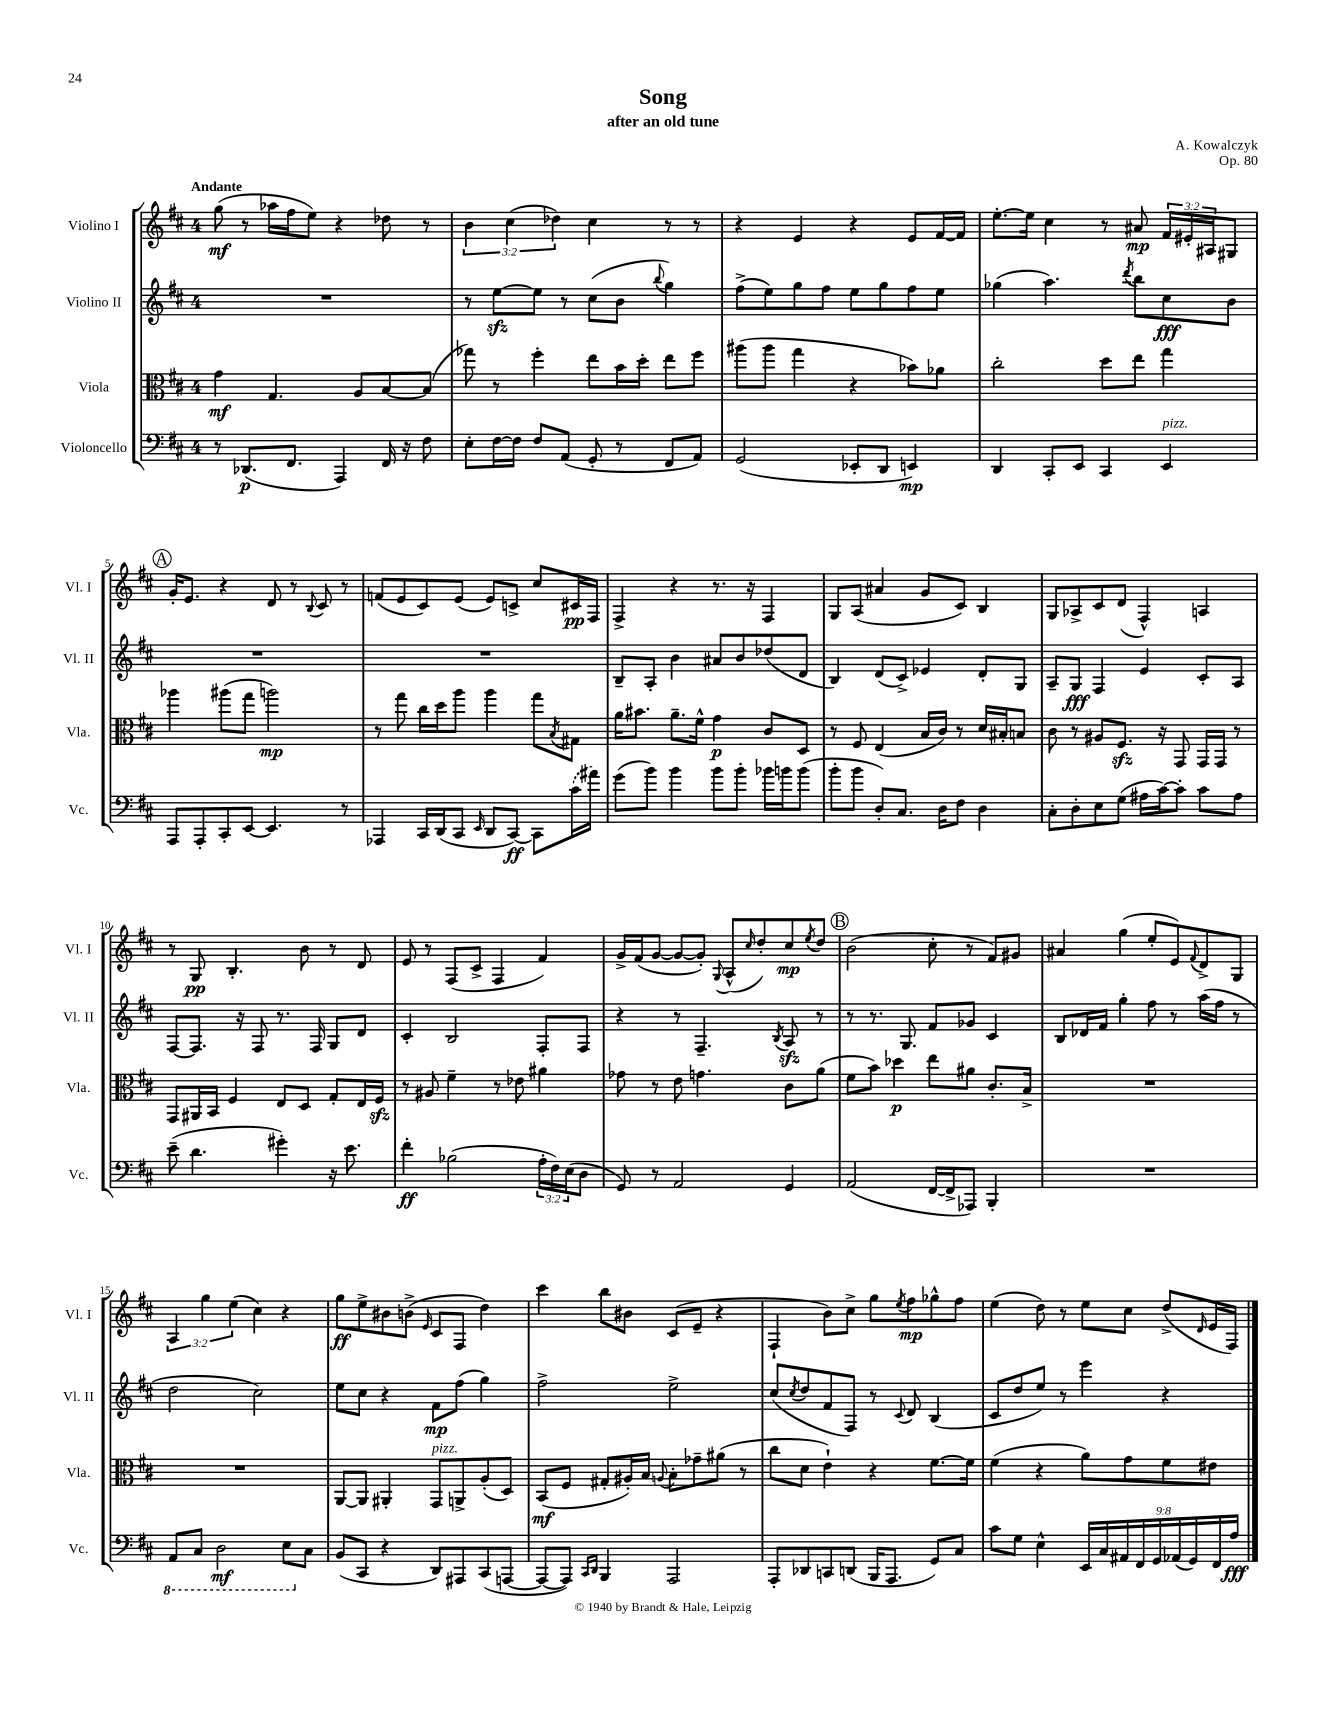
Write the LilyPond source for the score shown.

\header { title = "Song" composer = "A. Kowalczyk" subtitle = "after an old tune" opus = "Op. 80" }
<<
\new StaffGroup <<
\new Staff = "s0" \with { instrumentName = "Violino I" shortInstrumentName = "Vl. I" } {
    \clef treble \key d \major \once \override Staff.TimeSignature.style = #'single-digit \time 4/4 \override Staff.TupletNumber.text = #tuplet-number::calc-fraction-text \tempo "Andante"
    g''8\mf( r8 aes''16 fis''16 e''8) r4 des''8 r8 |
    \tuplet 3/2 { b'4 cis''4( des''4) } cis''4 r8 r8 |
    r4 e'4 r4 e'8 fis'16~ fis'16 |
    e''8.~-. e''16 cis''4 r8 ais'8\mp \tuplet 3/2 { fis'16 eis'16-. ais16 } gis8 |
    \mark \markup { \circle "A" } g'16-. e'8. r4 d'8 r8 \appoggiatura { b8 } cis'8 r8 |
    f'8( e'8 cis'8) e'8( e'8) c'8-> cis''8 cis'16\pp fis16 |
    fis4-> r4 r8. r16 fis4 |
    g8 a8( ais'4 g'8 cis'8) b4 |
    g8 aes8-> cis'8 d'8( fis4-^) a4 |
    r8 g8\pp b4.-. b'8 r8 d'8 |
    e'8 r8 fis8( cis'8-> fis4 fis'4) |
    g'16-> fis'16( g'8~ g'8~ g'8-.) \appoggiatura { g8 } a8-^( \grace { cis''16 } d''8-.) cis''8\mp \acciaccatura { e''8 } d''8 |
    \mark \markup { \circle "B" } b'2( cis''8-. r8 fis'8) gis'8 |
    ais'4 g''4( e''8-. e'8) \appoggiatura { fis'8 } d'8-> g8 |
    \tuplet 3/2 { a4 g''4 e''4( } cis''4) r4 |
    g''8\ff e''8-> bis'8 b'8->( \grace { e'16 } cis'8 fis8 d''4) |
    cis'''4 b''8 bis'8 cis'8( e'8-- r4 |
    fis4-! b'8) cis''8-> g''8 \acciaccatura { e''8 } fis''8\mp ges''8-^ fis''8 |
    e''4( d''8) r8 e''8 cis''8 d''8->( \grace { d'16 } e'16 fis16) \bar "|." |
}
\new Staff = "s1" \with { instrumentName = "Violino II" shortInstrumentName = "Vl. II" } {
    \clef treble \key d \major \once \override Staff.TimeSignature.style = #'single-digit \time 4/4
    R1 |
    r8 e''8~\sfz e''8 r8 cis''8( b'8 \appoggiatura { b''8 } g''4) |
    fis''8->( e''8) g''8 fis''8 e''8 g''8 fis''8 e''8 |
    ges''4( a''4.) \acciaccatura { d'''8 } b''8 cis''8\fff b'8 |
    \mark \markup { \circle "A" } R1 |
    R1 |
    b8-- a8-. b'4 ais'8 b'8 des''8( d'8 |
    b4) d'8( cis'8->) ees'4 d'8-. g8 |
    a8-- g8\fff fis4 e'4 cis'8-. a8 |
    fis8~ fis8. r16 fis8 r8. fis16 g8 d'8 |
    cis'4-. b2 fis8-. fis8 |
    r4 r8 fis4.-- \acciaccatura { b8 } a8\sfz r8 |
    \mark \markup { \circle "B" } r8 r8. g8. fis'8 ges'8 cis'4 |
    b8 des'16 fis'16 g''4-. fis''8 r8 a''16( fis''16 r8 |
    d''2 cis''2) |
    e''8 cis''8 r4 fis'8\mp fis''8( g''4) |
    fis''2-> e''2-> |
    cis''8( \acciaccatura { cis''8 } d''8 fis'8 fis8) r8 \appoggiatura { cis'8 } d'8 b4( |
    cis'8 d''8 e''8) r8 e'''4 r4 \bar "|." |
}
\new Staff = "s2" \with { instrumentName = "Viola" shortInstrumentName = "Vla." } {
    \clef alto \key d \major \once \override Staff.TimeSignature.style = #'single-digit \time 4/4
    g'4\mf g4. a8 b8~ b8( |
    ges''8) r8 fis''4-. e''8 b'16 d''16-. e''8 fis''8 |
    ais''8( ais''8 g''4 r4 bes'8) aes'8 |
    cis''2-. d''8 e''8 g''4 |
    \mark \markup { \circle "A" } aes''4 ais''8( g''8 a''2\mp) |
    r8 g''8 cis''16 d''16 a''8 a''4 g''8 \acciaccatura { b8 } gis8 |
    a'16 bis'8. a'8.-- fis'16-^ g'4\p cis'8 d8 |
    r8 fis8 e4( b16 cis'16) r8 d'16 bis16-. b8 |
    cis'8 r8 ais8 fis8.\sfz r16 g,8 g,16 g,16 r8 |
    g,8 ais,16 b,16 fis4 e8 d8 g8-. e16 fis16\sfz |
    r8 ais8 fis'4-- r8 ees'8 ais'4 |
    ges'8 r8 e'8 g'4. cis'8 a'8( |
    \mark \markup { \circle "B" } fis'8 b'8) des''4\p e''8 ais'8 cis'8.-. b16-> |
    R1 |
    R1 |
    a,8~ a,8 ais,4-. g,8^\markup { \italic "pizz." } a,8-> a8-.( d8) |
    b,8\mf( fis8 gis8-. ais16-.) b16 \appoggiatura { a8 } b8-. ges'8-- ais'8( r8 |
    cis''8 d'8 e'4-!) r4 fis'8.~ fis'16 |
    fis'4( r4 a'8) g'8 fis'8 eis'8 \bar "|." |
}
\new Staff = "s3" \with { instrumentName = "Violoncello" shortInstrumentName = "Vc." } {
    \clef bass \key d \major \once \override Staff.TimeSignature.style = #'single-digit \time 4/4 \override Staff.TupletNumber.text = #tuplet-number::calc-fraction-text
    r8 des,8.\p( fis,8. a,,4) fis,16 r16 fis8 |
    e8-. fis16~ fis16 fis8 a,8( g,8-. r8 fis,8 a,8) |
    g,2( ees,8-. d,8 e,4\mp) |
    d,4 cis,8-. e,8 cis,4 e,4^\markup { \italic "pizz." } |
    \mark \markup { \circle "A" } a,,8 a,,8-. cis,8-. e,8~ e,4. r8 |
    aes,,4 cis,16 d,16( cis,8 \grace { e,16 } d,8 cis,8~\ff) cis,8 \once \slurDashed cis'16( ais'16) |
    g'8( b'8) b'4 b'8 b'8-. bes'16 b'16 b'8( |
    b'8-. b'8 d8-.) cis8. d16 fis8 d4 |
    cis8-. d8-. e8 g8( ais16 cis'16~) cis'8-. cis'8 ais8 |
    e'8--( d'4. gis'4-.) r16 e'8. |
    fis'4-.\ff bes2( \tuplet 3/2 { a16-. fis16) e16( } d8 |
    g,8) r8 a,2 g,4 |
    \mark \markup { \circle "B" } a,2( fis,16~ fis,16-> aes,,8) b,,4-. |
    R1 |
    \ottava #-1 a,,8 cis,8 d,2\mf e,8 \ottava #0 cis8 |
    b,8( cis,8 r4 d,8) ais,,8 cis,8( a,,8~ |
    a,,8~ a,,8) \grace { cis,16 d,16 } b,,4 a,,2 |
    a,,8-. des,8 c,8 d,8( b,,16 a,,8. g,8) cis8 |
    cis'8 g8 e4-^ \tuplet 9/8 { e,16 cis16 ais,16 fis,16 g,16 aes,16( g,16) fis,16 a16\fff } \bar "|." |
}
>>
>>
